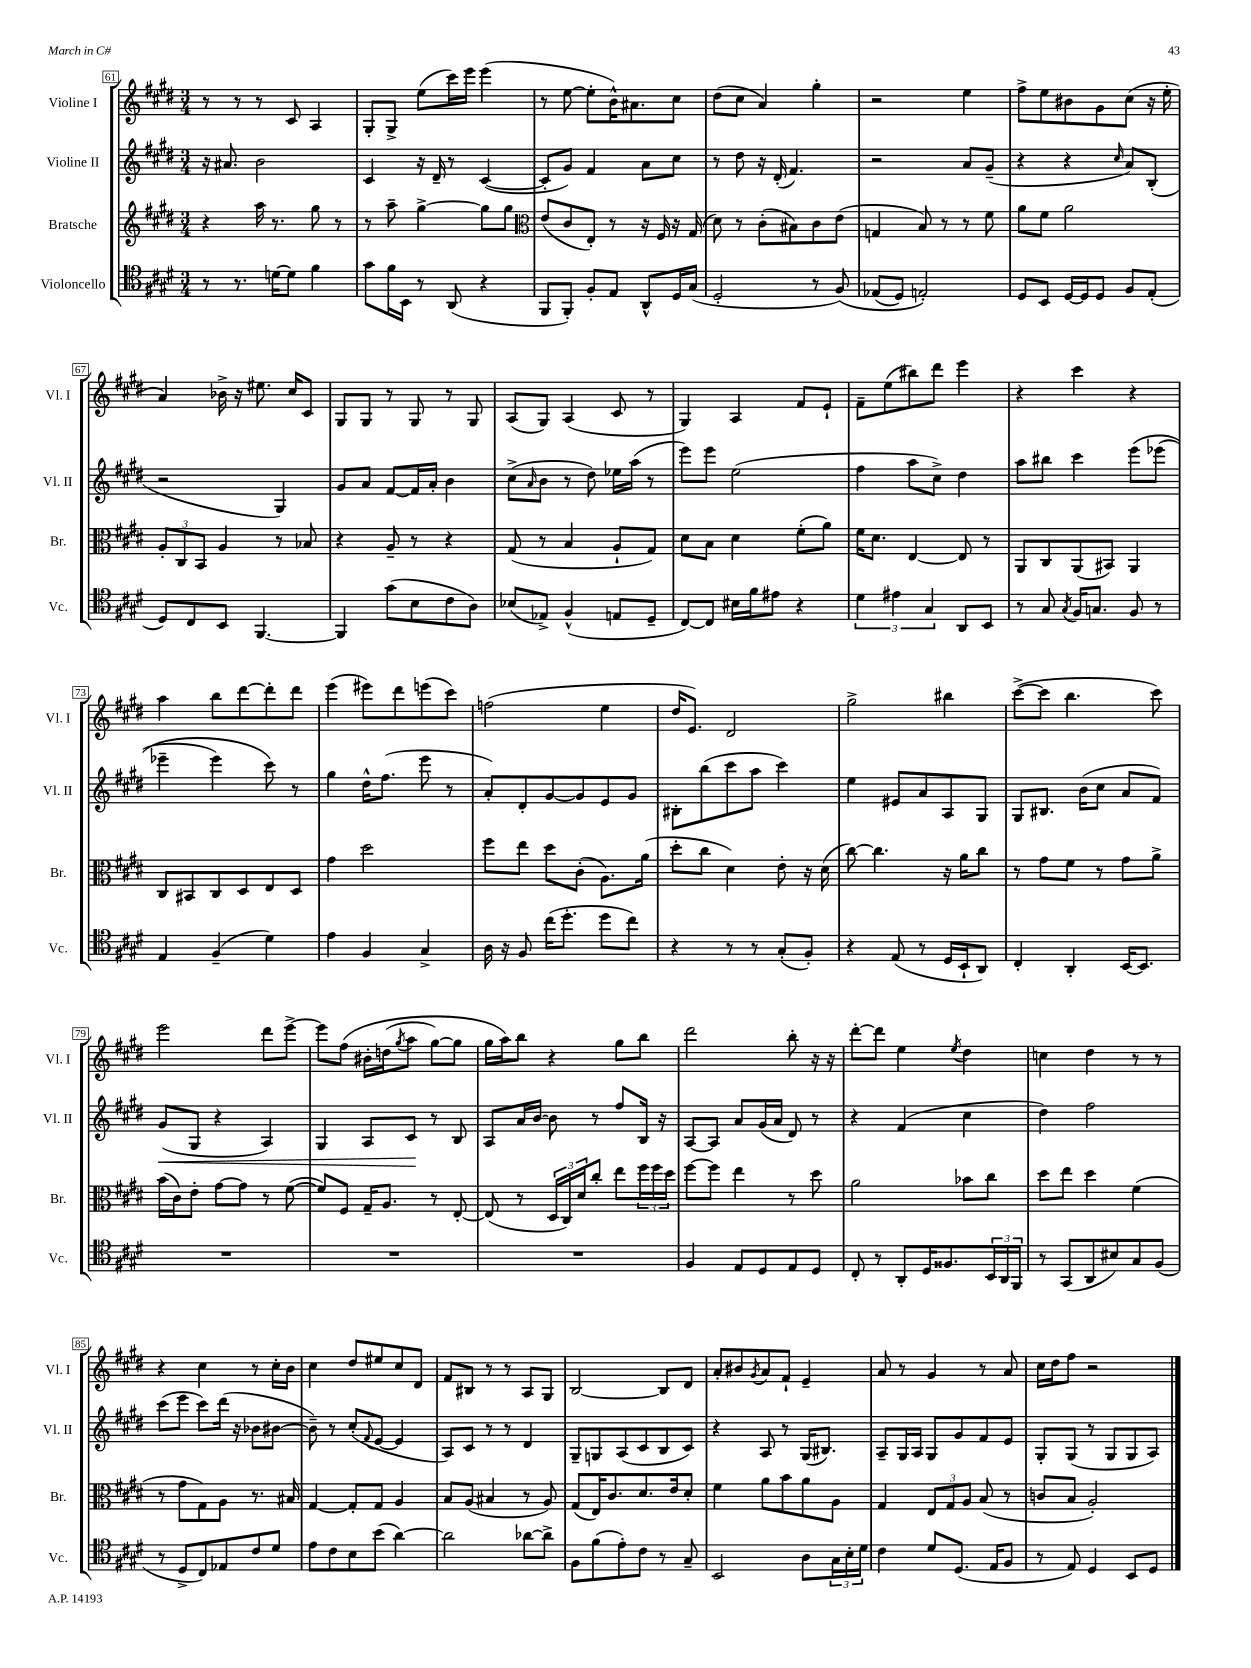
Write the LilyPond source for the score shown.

<<
\new StaffGroup <<
\new Staff = "s0" \with { instrumentName = "Violine I" shortInstrumentName = "Vl. I" } {
    \clef treble \key e \major \numericTimeSignature \time 3/4
    r8 r8 r8 cis'8 a4 |
    gis8-. gis8-> e''8( cis'''16) e'''16 e'''4( |
    r8 e''8~ e''8-. b'16-^) ais'8. cis''8 |
    dis''8( cis''8 a'4) gis''4-. |
    r2 e''4 |
    fis''8-> e''8 bis'8 gis'8 cis''8( r16 e''16-. |
    a'4) bes'16-> r16 eis''8. cis''16 cis'8 |
    gis8 gis8 r8 gis8 r8 gis8 |
    a8( gis8) a4( cis'8 r8 |
    gis4) a4 fis'8 e'8-! |
    fis'8-- e''8( bis''8) dis'''8 e'''4 |
    r4 cis'''4 r4 |
    a''4 b''8 dis'''8~ dis'''8-. dis'''8 |
    e'''4( eis'''8) dis'''8 e'''8( cis'''8) |
    f''2( e''4 |
    dis''16 e'8.) dis'2 |
    gis''2-> bis''4 |
    cis'''8~->( cis'''8 b''4. cis'''8) |
    e'''2 dis'''8 e'''8~-> |
    e'''8 fis''8\( bis'16-. d''16( \acciaccatura { gis''8 } a''8 gis''8~) gis''8 |
    gis''16 a''16\) b''8 r4 gis''8 b''8 |
    dis'''2 b''8-. r16 r16 |
    dis'''8~-. dis'''8 e''4 \acciaccatura { e''8 } dis''4 |
    c''4 dis''4 r8 r8 |
    r4 cis''4 r8 cis''16-. b'16 |
    cis''4 dis''8 eis''8 cis''8 dis'8 |
    fis'8 bis8 r8 r8 a8 gis8 |
    b2~ b8 dis'8 |
    a'8-. bis'8 \acciaccatura { gis'8 } a'8 fis'8-! e'4-- |
    a'8 r8 gis'4 r8 a'8 |
    cis''16 dis''16 fis''8 r2 \bar "|." |
}
\new Staff = "s1" \with { instrumentName = "Violine II" shortInstrumentName = "Vl. II" } {
    \clef treble \key e \major \numericTimeSignature \time 3/4
    r16 ais'8. b'2 |
    cis'4 r16 dis'16-- r8 cis'4~( |
    cis'8-. gis'8) fis'4 a'8 cis''8 |
    r8 dis''8 r16 dis'16-.( fis'4.) |
    r2 a'8 gis'8--( |
    r4 r4 \grace { cis''16 } a'8) b8-.( |
    r2 gis4) |
    gis'8 a'8 fis'8~ fis'16 a'16-. b'4 |
    cis''8->( \grace { a'16 } b'8 r8 dis''8) ees''16 a''16( r8 |
    e'''8) e'''8 e''2( |
    fis''4 a''8 cis''8->) dis''4 |
    a''8 bis''8 cis'''4 e'''8\( ees'''8( |
    ees'''4-- ees'''4) cis'''8\) r8 |
    gis''4 dis''16-^ fis''8.( e'''8 r8 |
    a'8-.) dis'8-. gis'8~ gis'8 e'8 gis'8 |
    bis8-. b''8( cis'''8 a''8 cis'''4) |
    e''4 eis'8 a'8 a8 gis8 |
    gis8 bis8. b'16( cis''8 a'8 fis'8) |
    gis'8\<( gis8 r4 a4) |
    gis4 a8 cis'8\! r8 b8 |
    a8 a'16 b'16~ b'8 r8 fis''8 b16 r16 |
    a8~ a8 a'8 gis'16( a'16 dis'8) r8 |
    r4 fis'4( cis''4 |
    dis''4) fis''2 |
    cis'''8( e'''8 cis'''8) dis'''16( r16 bes'8 bis'8~ |
    bis'8--) r8 cis''8-.( \appoggiatura { fis'8 } e'8~ e'4 |
    a8) cis'8 r8 r8 dis'4 |
    gis8-- g8 a8( cis'8 b8 cis'8) |
    r4 a8 r8 gis16( bis8.) |
    a8-- gis16 a16 gis8 gis'8 fis'8 e'8 |
    gis8-. gis8( r8 gis8 gis8 a8) \bar "|." |
}
\new Staff = "s2" \with { instrumentName = "Bratsche" shortInstrumentName = "Br." } {
    \clef treble \key e \major \numericTimeSignature \time 3/4
    r4 a''16 r8. gis''8 r8 |
    r8 a''8-- gis''4~-> gis''8 gis''8 |
    \clef alto e'8( cis'8 e8-.) r8 r16 fis16 r16 gis16( |
    dis'8) r8 cis'8-.( bis8) cis'8 e'8( |
    g4 b8) r8 r8 fis'8 |
    a'8 fis'8 a'2 |
    \tuplet 3/2 { a8-. cis8 b,8 } a4 r8 bes8 |
    r4 a8-- r8 r4 |
    gis8( r8 b4 a8-! gis8) |
    dis'8 b8 dis'4 fis'8-.( a'8) |
    fis'16 dis'8. e4~ e8 r8 |
    a,8 cis8 a,8( bis,8) a,4 |
    cis8 bis,8 cis8 dis8 e8 dis8 |
    gis'4 dis''2 |
    fis''8 e''8 dis''8 cis'8-.( a8.) a'16( |
    dis''8-. cis''8 dis'4) e'8-. r16 dis'16( |
    cis''8~) cis''4. r16 a'16 cis''8 |
    r8 gis'8 fis'8 r8 gis'8 a'8-> |
    b'16( cis'16) e'8-. gis'8~ gis'8 r8 fis'8~( |
    fis'8) fis8 gis16-- a8. r8 e8~-. |
    e8( r8 \tuplet 3/2 { dis16 cis16) dis'16 } cis''8-. e''8 \tuplet 3/2 { fis''16 fis''16 dis''16 } |
    fis''8~ fis''8 e''4 r8 dis''8 |
    a'2 bes'8 cis''8 |
    dis''8 e''8 dis''4 fis'4( |
    r8 gis'8 gis8) a8 r8. bis16 |
    gis4~ gis8-. gis8 a4 |
    b8 a8( bis4 r8 a8) |
    gis8( e16) cis'8. dis'8. e'16 dis'8-. |
    fis'4 a'8 b'8 a'8 a8 |
    gis4 \tuplet 3/2 { e8 gis8 a8 } b8( r8 |
    c'8 b8 a2-.) \bar "|." |
}
\new Staff = "s3" \with { instrumentName = "Violoncello" shortInstrumentName = "Vc." } {
    \clef tenor \key e \major \numericTimeSignature \time 3/4
    r8 r8. d'16~ d'8 fis'4 |
    gis'8 fis'16 b,16 r8 a,8( r4 |
    fis,8 fis,8-.) fis8-. e8 a,8-^ dis16 gis16( |
    dis2-. r8 fis8)\( |
    ees8( dis8) e2-.\) |
    dis8 b,8 dis16~ dis16 dis8 fis8 e8-.( |
    dis8) cis8 b,8 fis,4.~ |
    fis,4 gis'8( b8 cis'8 a8) |
    bes8( ees8->) fis4-^( e8 dis8-- |
    cis8~) cis8 bis16 fis'16 eis'8 r4 |
    \tuplet 3/2 { dis'4 eis'4 gis4 } a,8 b,8 |
    r8 gis8 \acciaccatura { gis8 } fis16 g8. fis8 r8 |
    e4 fis4--( dis'4) |
    e'4 fis4 gis4-> |
    a16 r16 fis8 cis''16( dis''8.-. dis''8 cis''8) |
    r4 r8 r8 gis8-.( fis8-.) |
    r4 e8( r8 dis16 b,16-! a,8) |
    cis4-. a,4-. b,16~ b,8. |
    R2. |
    R2. |
    R2. |
    fis4 e8 dis8 e8 dis8 |
    cis8-. r8 a,8-. dis16 fisis8. \tuplet 3/2 { b,16 a,16 fis,16 } |
    r8 gis,8( a,8 bis8) gis8 fis8( |
    r8 dis8-> cis8) ees8 cis'8 dis'8 |
    e'8 cis'8 b8 b'8( a'4~) |
    a'2 aes'8~ aes'8-> |
    fis8 fis'8( e'8-.) cis'8 r8 gis8-- |
    b,2 a8 \tuplet 3/2 { gis16 b16-. dis'16 } |
    cis'4 dis'8 dis8.( e16 fis8 |
    r8 e8) dis4 b,8 dis8 \bar "|." |
}
>>
>>
\layout { \context { \Score currentBarNumber = #61 \override BarNumber.stencil = #(make-stencil-boxer 0.1 0.3 ly:text-interface::print) } }
